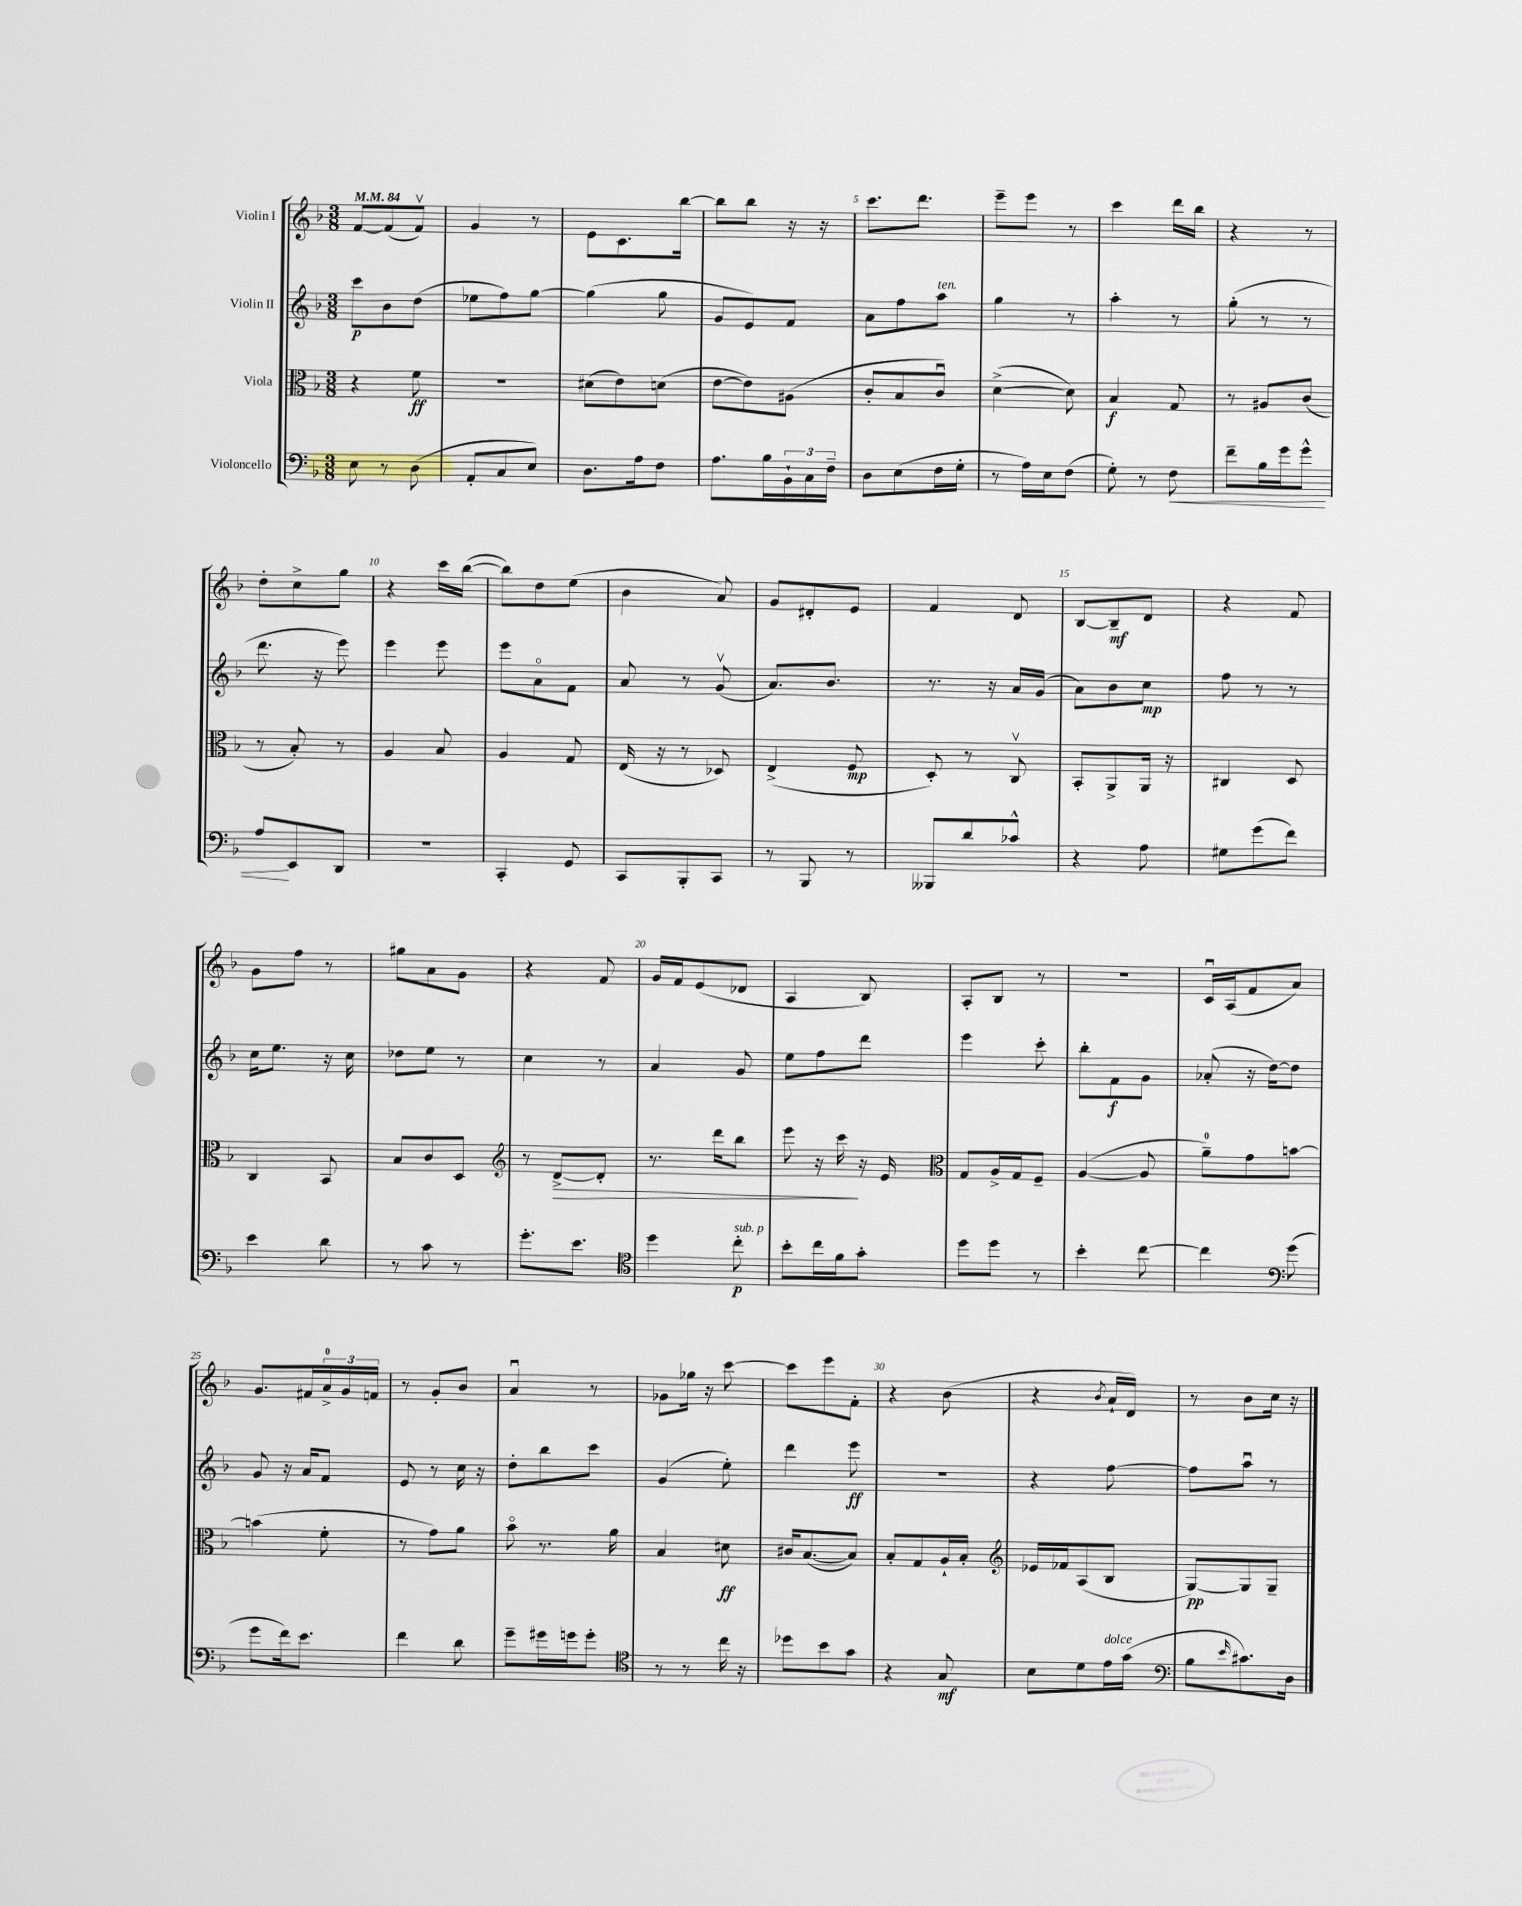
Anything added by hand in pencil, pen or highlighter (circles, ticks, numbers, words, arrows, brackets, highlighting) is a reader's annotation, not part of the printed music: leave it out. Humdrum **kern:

**kern	**dynam	**kern	**dynam	**kern	**dynam	**kern	**dynam
*part4	*part4	*part3	*part3	*part2	*part2	*part1	*part1
*staff4	*staff4	*staff3	*staff3	*staff2	*staff2	*staff1	*staff1
*I"Violoncello	*	*I"Viola	*	*I"Violin II	*	*I"Violin I	*
*clefF4	*	*clefC3	*	*clefG2	*	*clefG2	*
*k[b-]	*	*k[b-]	*	*k[b-]	*	*k[b-]	*
*M3/8	*	*M3/8	*	*M3/8	*	*M3/8	*
*MM84	*	*MM84	*	*MM84	*	*MM84	*
=1	=1	=1	=1	=1	=1	=1	=1
8E\	.	4r	.	8ccc\L	p	[8f/L	.
8r	.	.	.	8b-\	.	(8f/]	.
(8D\	.	8f\	ff	(8dd\J	.	8fv/J)	.
=2	=2	=2	=2	=2	=2	=2	=2
8AA'/L	.	4.r	.	8ee-X\L	.	4g/	.
8C/	.	.	.	8ff\)	.	.	.
8E/J)	.	.	.	[8gg\J	.	8r	.
=3	=3	=3	=3	=3	=3	=3	=3
8.D\L	.	(8d#X\L	.	(4gg\]	.	8e\L	.
.	.	8e\)	.	.	.	8.c\	.
16A\k	.	.	.	.	.	.	.
8F\J	.	(8dn\J	.	8gg\	.	.	.
.	.	.	.	.	.	[16bb-\Jk	.
=4	=4	=4	=4	=4	=4	=4	=4
8.A\L	.	[8e\L	.	8g/L	.	8bb-\L]	.
.	.	8e\])	.	8e/)	.	8bb-\J	.
16B-\L	.	.	.	.	.	.	.
24BB-`\	.	(8A#X\J	.	8f/J	.	16r	.
24C\	.	.	.	.	.	.	.
.	.	.	.	.	.	16r	.
24F~\JJ	.	.	.	.	.	.	.
=5	=5	=5	=5	=5	=5	=5	=5
8D\L	.	8c'/L	.	8a\L	.	8.ccc\L	.
(8E\	.	8B-/	.	8ff\	.	.	.
.	.	.	.	.	.	8.ddd\J	.
!	!	!	!	!LO:TX:a:i:t=ten.	!	!	!
16F\L	.	8cu/J)	.	8aa\J	.	.	.
16G'\JJ	.	.	.	.	.	.	.
=6	=6	=6	=6	=6	=6	=6	=6
8r	.	([4d^\	.	4gg\	.	8eee~\L	.
16A\LL)	.	.	.	.	.	8eee\J	.
16E\J	.	.	.	.	.	.	.
(8F\J	.	8d\])	.	8r	.	8r	.
=7	=7	=7	=7	=7	=7	=7	=7
8G'\)	.	4B-/	f	4aa'\	.	4ccc\	.
8r	.	.	.	.	.	.	.
!	!LO:HP:b	!	!	!	!	!	!
8F\	<	8G/	.	8r	.	16ddd\LL	.
.	.	.	.	.	.	16bb-\JJ	.
=8	=8	=8	=8	=8	=8	=8	=8
8f~\L	.	8r	.	(8gg'\	.	4r	.
16B-\L	.	8A#X/L	.	8r	.	.	.
16g\J	.	.	.	.	.	.	.
8g^^\J	.	(8c/J	.	8r	.	8r	.
!!LO:LB:g=z
=9	=9	=9	=9	=9	=9	=9	=9
8A/L	.	8r	.	8.ddd\	.	8dd'\L	.
8EE/	[	8B-'/)	.	.	.	8cc^\	.
.	.	.	.	16r	.	.	.
8DD/J	.	8r	.	8eee\)	.	8gg\J	.
=10	=10	=10	=10	=10	=10	=10	=10
4.r	.	4A/	.	4eee\	.	4r	.
.	.	8B-/	.	8eee\	.	16ccc\LL	.
.	.	.	.	.	.	([16bb-\JJ	.
=11	=11	=11	=11	=11	=11	=11	=11
4CC'/	.	4A/	.	8eee\L	.	8bb-\L])	.
.	.	.	.	8a\	.	8dd\	.
8GG/	.	8G/	.	8f\J	.	(8ee\J	.
=12	=12	=12	=12	=12	=12	=12	=12
8CC/L	.	(16E/	.	8a/	.	4b-\	.
.	.	16r	.	.	.	.	.
8BBB-'/	.	8r	.	8r	.	.	.
8CC/J	.	8D-X/)	.	(8gv/	.	8a/)	.
=13	=13	=13	=13	=13	=13	=13	=13
8r	.	(4E^/	.	8.a/L)	.	8g/L	.
8BBB-/	.	.	.	.	.	8d#X'/	.
.	.	.	.	8.b-/J	.	.	.
8r	.	8F/	mp	.	.	8e/J	.
=14	=14	=14	=14	=14	=14	=14	=14
8BBB--X/L	.	8D'/)	.	8.r	.	4f/	.
8d/	.	8r	.	.	.	.	.
.	.	.	.	16r	.	.	.
8c-X^^/J	.	8Cv/	.	16a/LL	.	8d/	.
.	.	.	.	(16g/JJ	.	.	.
=15	=15	=15	=15	=15	=15	=15	=15
4r	.	8BB-'/L	.	8a\L)	.	[8B-/L	.
.	.	8AA^/	.	8b-\	.	8B-~/]	mf
8A\	.	16AA/Jk	.	8cc\J	mp	8d/J	.
.	.	16r	.	.	.	.	.
=16	=16	=16	=16	=16	=16	=16	=16
8G#X\L	.	4C#X/	.	8ff\	.	4r	.
(8g\	.	.	.	8r	.	.	.
8f\J)	.	8D/	.	8r	.	8f/	.
!!LO:LB:g=z
=17	=17	=17	=17	=17	=17	=17	=17
4e\	.	4C/	.	16cc\KL	.	8g\L	.
.	.	.	.	8.ee\J	.	.	.
.	.	.	.	.	.	8ff\J	.
8d\	.	8BB-/	.	16r	.	8r	.
.	.	.	.	16cc\	.	.	.
=18	=18	=18	=18	=18	=18	=18	=18
8r	.	8B-/L	.	8dd-X\L	.	8gg#X\L	.
8c\	.	8c/	.	8ee\J	.	8a\	.
8r	.	8D/J	.	8r	.	8g\J	.
=19	=19	=19	=19	=19	=19	=19	=19
*	*	*clefG2	*	*	*	*	*
8.g'\L	.	8r	.	4cc\	.	4r	.
!	!	!	!LO:HP:b	!	!	!	!
.	.	[8d^/L	>	.	.	.	.
8.e\J	.	.	.	.	.	.	.
.	.	8d'/J]	.	8r	.	8f/	.
=20	=20	=20	=20	=20	=20	=20	=20
*clefC4	*	*	*	*	*	*	*
4dd\	.	8.r	.	4a/	.	16g/LL	.
.	.	.	.	.	.	16f/J	.
.	.	.	.	.	.	(8e/	.
.	.	16ddd\KL	.	.	.	.	.
!LO:TX:a:i:t=sub. p	!	!	!	!	!	!	!
8cc'\	p	8bb-\J	.	8g/	.	8d-X/J	.
=21	=21	=21	=21	=21	=21	=21	=21
8b-'\L	.	8eee\	.	8ee\L	.	4A/	.
16cc\L	.	16r	.	8ff\	.	.	.
16f\J	.	16ccc\	.	.	.	.	.
8g'\J	.	16r	]	8ddd\J	.	8B-/)	.
.	.	16e/	.	.	.	.	.
=22	=22	=22	=22	=22	=22	=22	=22
*	*	*clefC3	*	*	*	*	*
8dd\L	.	8G/L	.	4eee\	.	8A'/L	.
8dd\J	.	16A^/L	.	.	.	8B-/J	.
.	.	16G/J	.	.	.	.	.
8r	.	8F~/J	.	8ccc'\	.	8r	.
=23	=23	=23	=23	=23	=23	=23	=23
4b-'\	.	([4A/	.	8bb-'\L	.	4.r	.
.	.	.	.	8f\	f	.	.
[8cc\	.	8A/]	.	8g\J	.	.	.
=24	=24	=24	=24	=24	=24	=24	=24
4cc\]	.	8a~\L)	.	(8a-X'/	.	16cu/LL	.
.	.	.	.	.	.	(16A/J	.
.	.	8g\	.	16r	.	8f/	.
.	.	.	.	[16dd\KL)	.	.	.
*clefF4	*	*	*	*	*	*	*
(8g\	.	[8bn\J	.	8dd\J]	.	8a/J)	.
!!LO:LB:g=z
=25	=25	=25	=25	=25	=25	=25	=25
8g\L	.	(4bn\]	.	8g/	.	8.g/L	.
16f\k)	.	.	.	16r	.	.	.
8.e\J	.	.	.	16a/KL	.	16f#X/L	.
.	.	8f'\	.	8f/J	.	24a^/	.
.	.	.	.	.	.	24g/	.
.	.	.	.	.	.	24fn/JJ	.
=26	=26	=26	=26	=26	=26	=26	=26
4f\	.	8r	.	8e/	.	8r	.
.	.	8g\L)	.	8r	.	8g'/L	.
8d\	.	8a\J	.	16cc\	.	8b-/J	.
.	.	.	.	16r	.	.	.
=27	=27	=27	=27	=27	=27	=27	=27
8g~\L	.	8b-\	.	8dd'\L	.	4au/	.
16g#X\L	.	8.r	.	8bb-\	.	.	.
16gn\J	.	.	.	.	.	.	.
8g'\J	.	.	.	8ccc\J	.	8r	.
.	.	16a\	.	.	.	.	.
=28	=28	=28	=28	=28	=28	=28	=28
*clefC4	*	*	*	*	*	*	*
8r	.	4B-/	.	(4g/	.	8g-X\L	.
8r	.	.	.	.	.	16gg-X\Jk	.
.	.	.	.	.	.	16r	.
16cc\	.	8d#X\	ff	8ee'\)	.	[8ccc\	.
16r	.	.	.	.	.	.	.
=29	=29	=29	=29	=29	=29	=29	=29
8dd-X\L	.	16c#X/KL	.	4ddd\	.	8ccc\L]	.
.	.	([8.B-/	.	.	.	.	.
8b-\	.	.	.	.	.	8eee\	.
8g\J	.	8B-/J])	.	8eee\	ff	8f'\J	.
=30	=30	=30	=30	=30	=30	=30	=30
4r	.	8B-'/L	.	4.r	.	4r	.
.	.	8G/	.	.	.	.	.
8G/	mf	16A`/L	.	.	.	(8b-\	.
.	.	16B-'/JJ	.	.	.	.	.
=31	=31	=31	=31	=31	=31	=31	=31
*	*	*clefG2	*	*	*	*	*
8B-\L	.	16e-X/LL	.	4r	.	4r	.
.	.	16f-X/J	.	.	.	.	.
8d\	.	(8A/	.	.	.	.	.
.	.	.	.	.	.	8qb-/	.
!LO:TX:a:i:t=dolce	!	!	!	!	!	!	!
16e\L	.	8B-/J	.	[8ff\	.	16a`/LL	.
(16g\JJ	.	.	.	.	.	16d/JJ)	.
=32	=32	=32	=32	=32	=32	=32	=32
*clefF4	*	*	*	*	*	*	*
8B-\L	.	[8G/L)	pp	8ff\L]	.	8r	.
16qqe/	.	.	.	.	.	.	.
8.c#X\)	.	8G/]	.	8aau\J	.	8b-\L	.
.	.	8G~/J	.	8r	.	16cc\Jk	.
16D\Jk	.	.	.	.	.	16r	.
==	==	==	==	==	==	==	==
*-	*-	*-	*-	*-	*-	*-	*-
